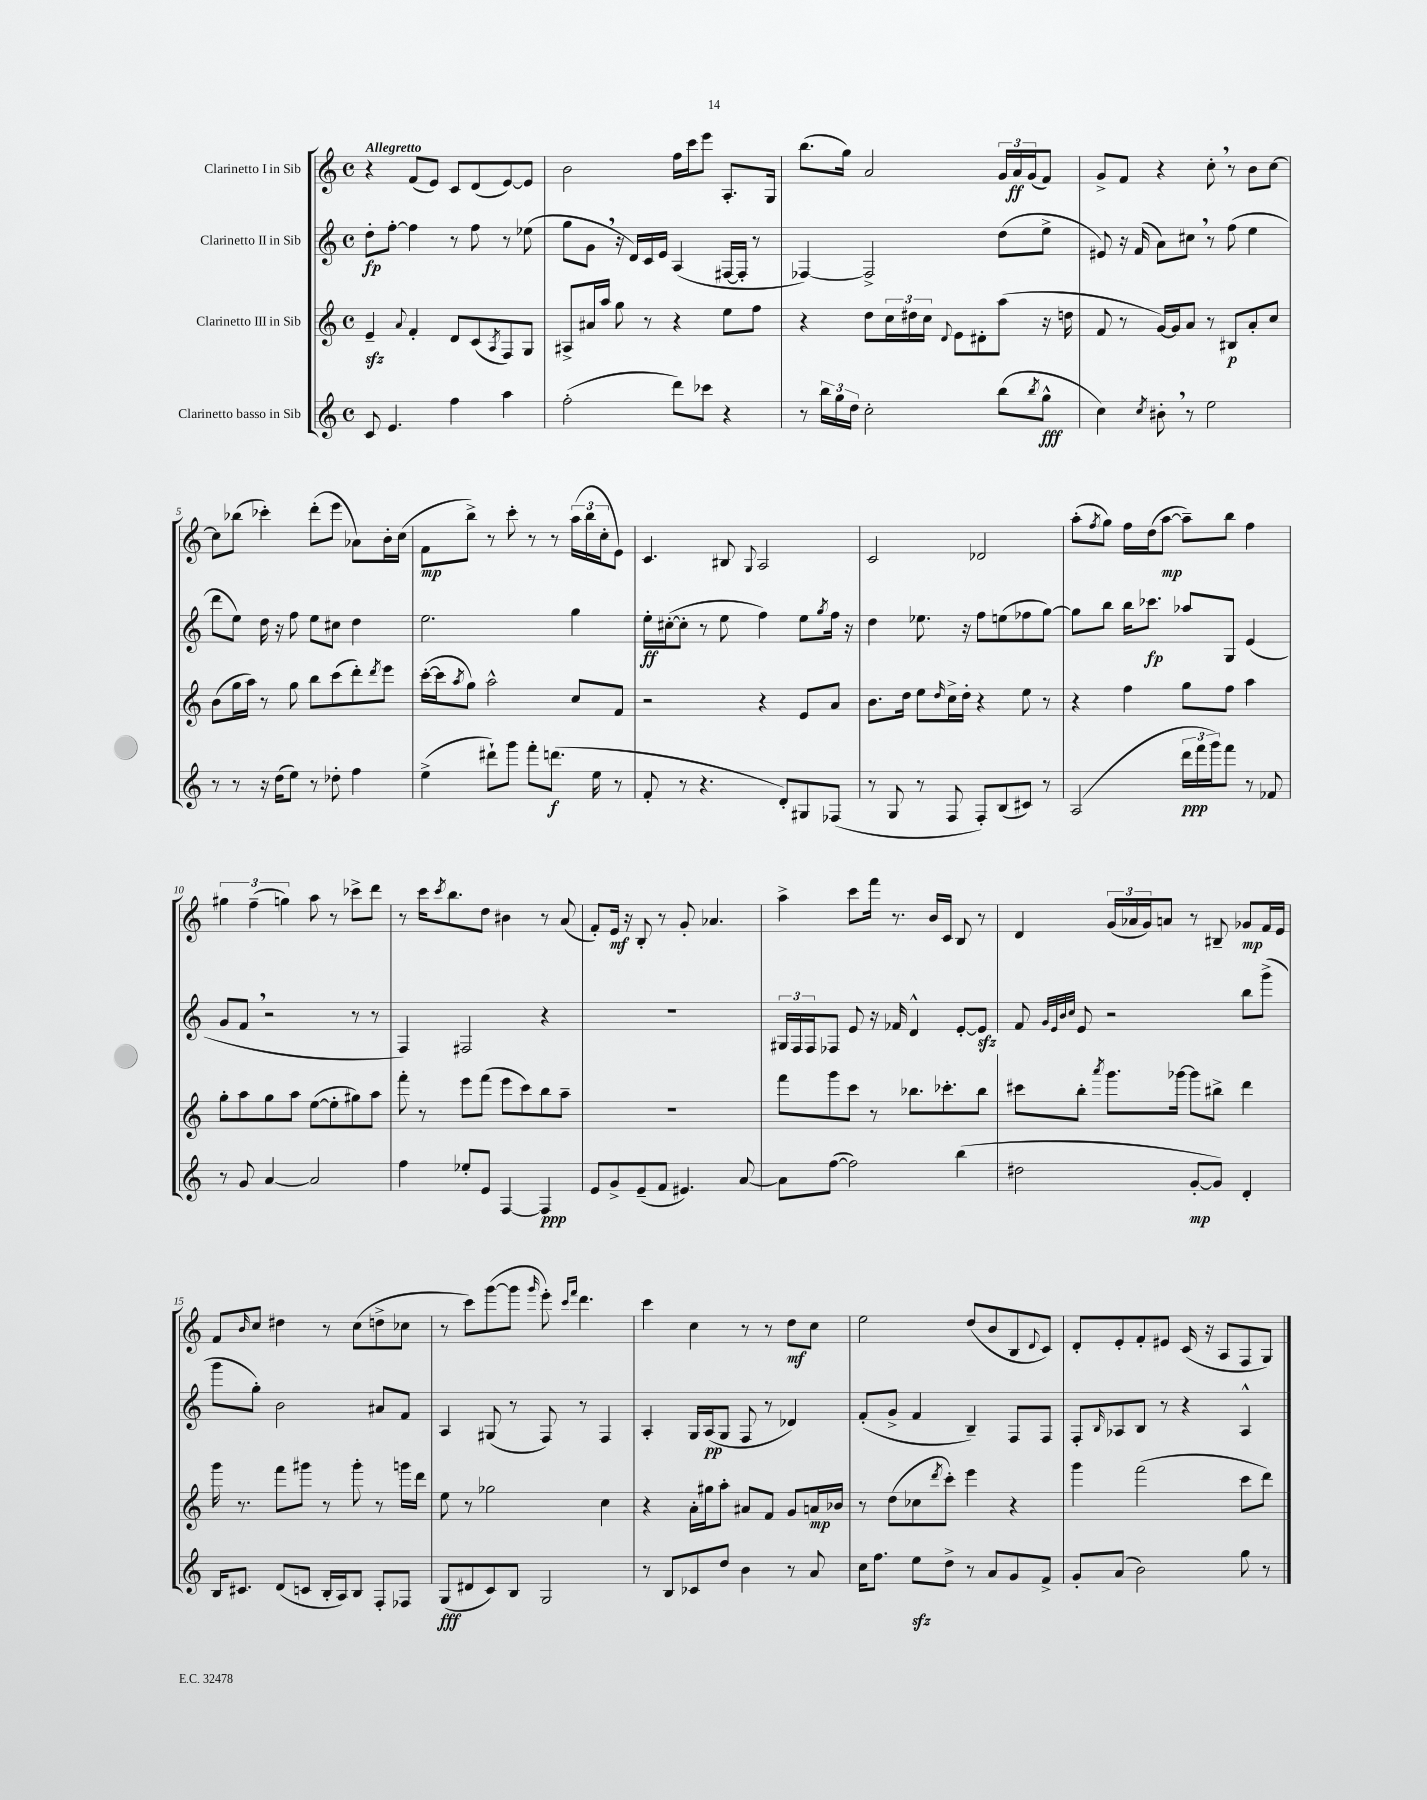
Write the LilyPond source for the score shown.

<<
\new StaffGroup <<
\new Staff = "s0" \with { instrumentName = "Clarinetto I in Sib" } {
    \clef treble \key c \major \defaultTimeSignature \time 4/4 \tempo "Allegretto"
    r4 f'8( e'8) c'8 d'8( e'8~) e'8 |
    b'2 f''16 c'''16 e'''8 a8.-. g16 |
    b''8.( g''16) a'2 \tuplet 3/2 { g'16 a'16\ff g'16( } f'8) |
    g'8-> f'8 r4 c''8-. \breathe r8 b'8 c''8~ |
    c''8 bes''8( ces'''4-.) d'''8-.( e'''8 aes'8) b'16-. c''16( |
    f'8\mp b''8->) r8 c'''8-. r8 r8 \tuplet 3/2 { a''16( b''16 c''16-. } e'8) |
    c'4. bis8 \appoggiatura { g8 } a2 |
    c'2 des'2 |
    a''8-.( \acciaccatura { f''8 } g''8) f''16 d''16( a''8~\mp a''8--) b''8 f''4 |
    \tuplet 3/2 { gis''4 f''4--( g''4) } a''8 r8 ces'''8-> d'''8 |
    r8 c'''16 \acciaccatura { c'''8 } b''8. d''8 bis'4 r8 a'8( |
    f'8-.) e'16\mf r16 b8-. r8 g'8-. aes'4. |
    a''4-> c'''8 f'''16 r8. b'16 c'16 b8 r8 |
    d'4 \tuplet 3/2 { g'16( aes'16 g'16) } a'8 r8 bis8-- ges'8\mp f'16 e'16 |
    f'8 \grace { b'16 } c''8 dis''4 r8 c''8( d''8-> ces''8 |
    r8 c'''8) g'''8~( g'''8 \grace { g'''16 } e'''8-.) \grace { c'''16 f'''16 } d'''4. |
    c'''4 c''4 r8 r8 d''8\mf c''8 |
    e''2 d''8( b'8 b8 \appoggiatura { d'8 } c'8) |
    d'8-. e'8-. f'8-. eis'8 c'16( r16 a8 f8 g8) \bar "|." |
}
\new Staff = "s1" \with { instrumentName = "Clarinetto II in Sib" } {
    \clef treble \key c \major \defaultTimeSignature \time 4/4
    d''8-.\fp f''8~-. f''4 r8 f''8 r8 ees''8( |
    g''8 g'8 \breathe r16 d'16) c'16 e'16 a4( fis16~ fis16-. r8 |
    fes4~) fes2-> d''8( e''8-> |
    eis'8) r16 f'16( a'8) cis''8 \breathe r8 f''8( e''4 |
    d'''8 e''8) d''16 r16 f''8 e''8 cis''8 d''4 |
    e''2. g''4 |
    e''16-.\ff cis''16~-.( cis''8-. r8 e''8 f''4) e''8 \acciaccatura { g''8 } f''16 r16 |
    d''4 ees''8. r16 f''8 e''8( fes''8 g''8~) |
    g''8 b''8 b''16 ces'''8.\fp aes''8 g8 e'4( |
    g'8 f'8 \breathe r2 r8 r8 |
    f4) fis2 r4 |
    R1 |
    \tuplet 3/2 { gis16 f16 f16 } fes8 e'8 r16 fes'16 d'4-^ e'8~-. e'8\sfz |
    f'8 \grace { g'32 e'32 b'32 c''32 } e'8 r2 b''8 g'''8->( |
    g'''8 g''8-.) b'2 ais'8 f'8 |
    a4 gis8( r8 f8) r8 f4 |
    a4-. g16 a16\pp( g8 f8 r8 des'4) |
    f'8-.( g'8-> f'4 b4--) f8 f8 |
    f8-. \grace { b16 } aes8 b8 r8 r4 aes4-^ \bar "|." |
}
\new Staff = "s2" \with { instrumentName = "Clarinetto III in Sib" } {
    \clef treble \key c \major \defaultTimeSignature \time 4/4
    e'4--\sfz \appoggiatura { a'8 } f'4-. d'8 c'8( \acciaccatura { a8 } f8) g8 |
    ais8-> ais'16 a''16 g''8 r8 r4 e''8 f''8 |
    r4 d''8 \tuplet 3/2 { c''16 dis''16 c''16 } \appoggiatura { d'8 } e'8 dis'8-. a''8( r16 d''16 |
    f'8 r8 g'16~) g'16 a'8 r8 bis8\p a'8-. c''8 |
    b'8( g''16 a''16) r8 g''8 b''8 c'''8( d'''8-.) \acciaccatura { d'''8 } e'''8 |
    c'''16~-.( c'''16 \acciaccatura { a''8 } g''8) a''2-^ c''8 f'8 |
    r2 r4 e'8 a'8 |
    b'8. d''16 e''8 \grace { d''16 } c''16-> d''16-. r4 e''8 r8 |
    r4 f''4 g''8 f''8 a''4 |
    g''8-. a''8 g''8 a''8 e''8~( e''8-. gis''8) a''8 |
    f'''8-. r8 e'''8 f'''8( e'''8 c'''8) b''8 a''8-- |
    R1 |
    f'''8 g'''8 c'''8 r8 bes''8. ces'''8.-. bes''8 |
    cis'''8 b''8-. \acciaccatura { a'''8 } g'''8. ges'''16~ ges'''8 bis''8-> d'''4 |
    g'''16 r8. f'''8 gis'''8 r8 gis'''8-. r8 g'''16 d'''16 |
    e''8 r8 ges''2 c''4 |
    r4 a'16-. gis''16 a''8-. ais'8 f'8 g'8 a'16\mp bes'16 |
    r8 d''8( ces''8 \acciaccatura { d'''8 } c'''8-.) e'''4 r4 |
    g'''4 f'''2( c'''8 d'''8) \bar "|." |
}
\new Staff = "s3" \with { instrumentName = "Clarinetto basso in Sib" } {
    \clef treble \key c \major \defaultTimeSignature \time 4/4
    c'8 e'4. f''4 a''4 |
    f''2-.( d'''8) ces'''8 r4 |
    r8 \tuplet 3/2 { b''16 g''16 d''16 } c''2-. b''8( \acciaccatura { b''8 } g''8-^\fff |
    c''4) \acciaccatura { c''8 } bis'8-. \breathe r8 e''2 |
    r8 r8 r16 d''16( e''8) r8 des''8-. f''4 |
    e''4->( dis'''8-!) g'''8 f'''8-. d'''8.\f( e''16 r8 |
    f'8-. r8 r4. d'8-.) gis8 fes8( |
    r8 g8 r8 f8 f8-.) b8( cis'8) r8 |
    a2( \tuplet 3/2 { d'''16\ppp f'''16 g'''16) } f'''8 r8 fes'8 |
    r8 g'8 a'4~ a'2 |
    f''4 ees''8-. e'8 f4~ f4\ppp |
    e'8 g'8-> e'8--( f'8 eis'4.) a'8~ |
    a'8 f''8~( f''2) b''4( |
    dis''2 g'8~-.\mp g'8) d'4-. |
    b16 cis'8. d'8( c'8 b16-. a16) b8 f8-. fes8 |
    g8\fff( dis'8 c'8) b8 g2 |
    r8 b8 ces'8 d''8 b'4 r8 a'8 |
    c''16 f''8. e''8\sfz d''8-> r8 a'8 g'8 f'8-> |
    g'8-. a'8( b'2) g''8 r8 \bar "|." |
}
>>
>>
